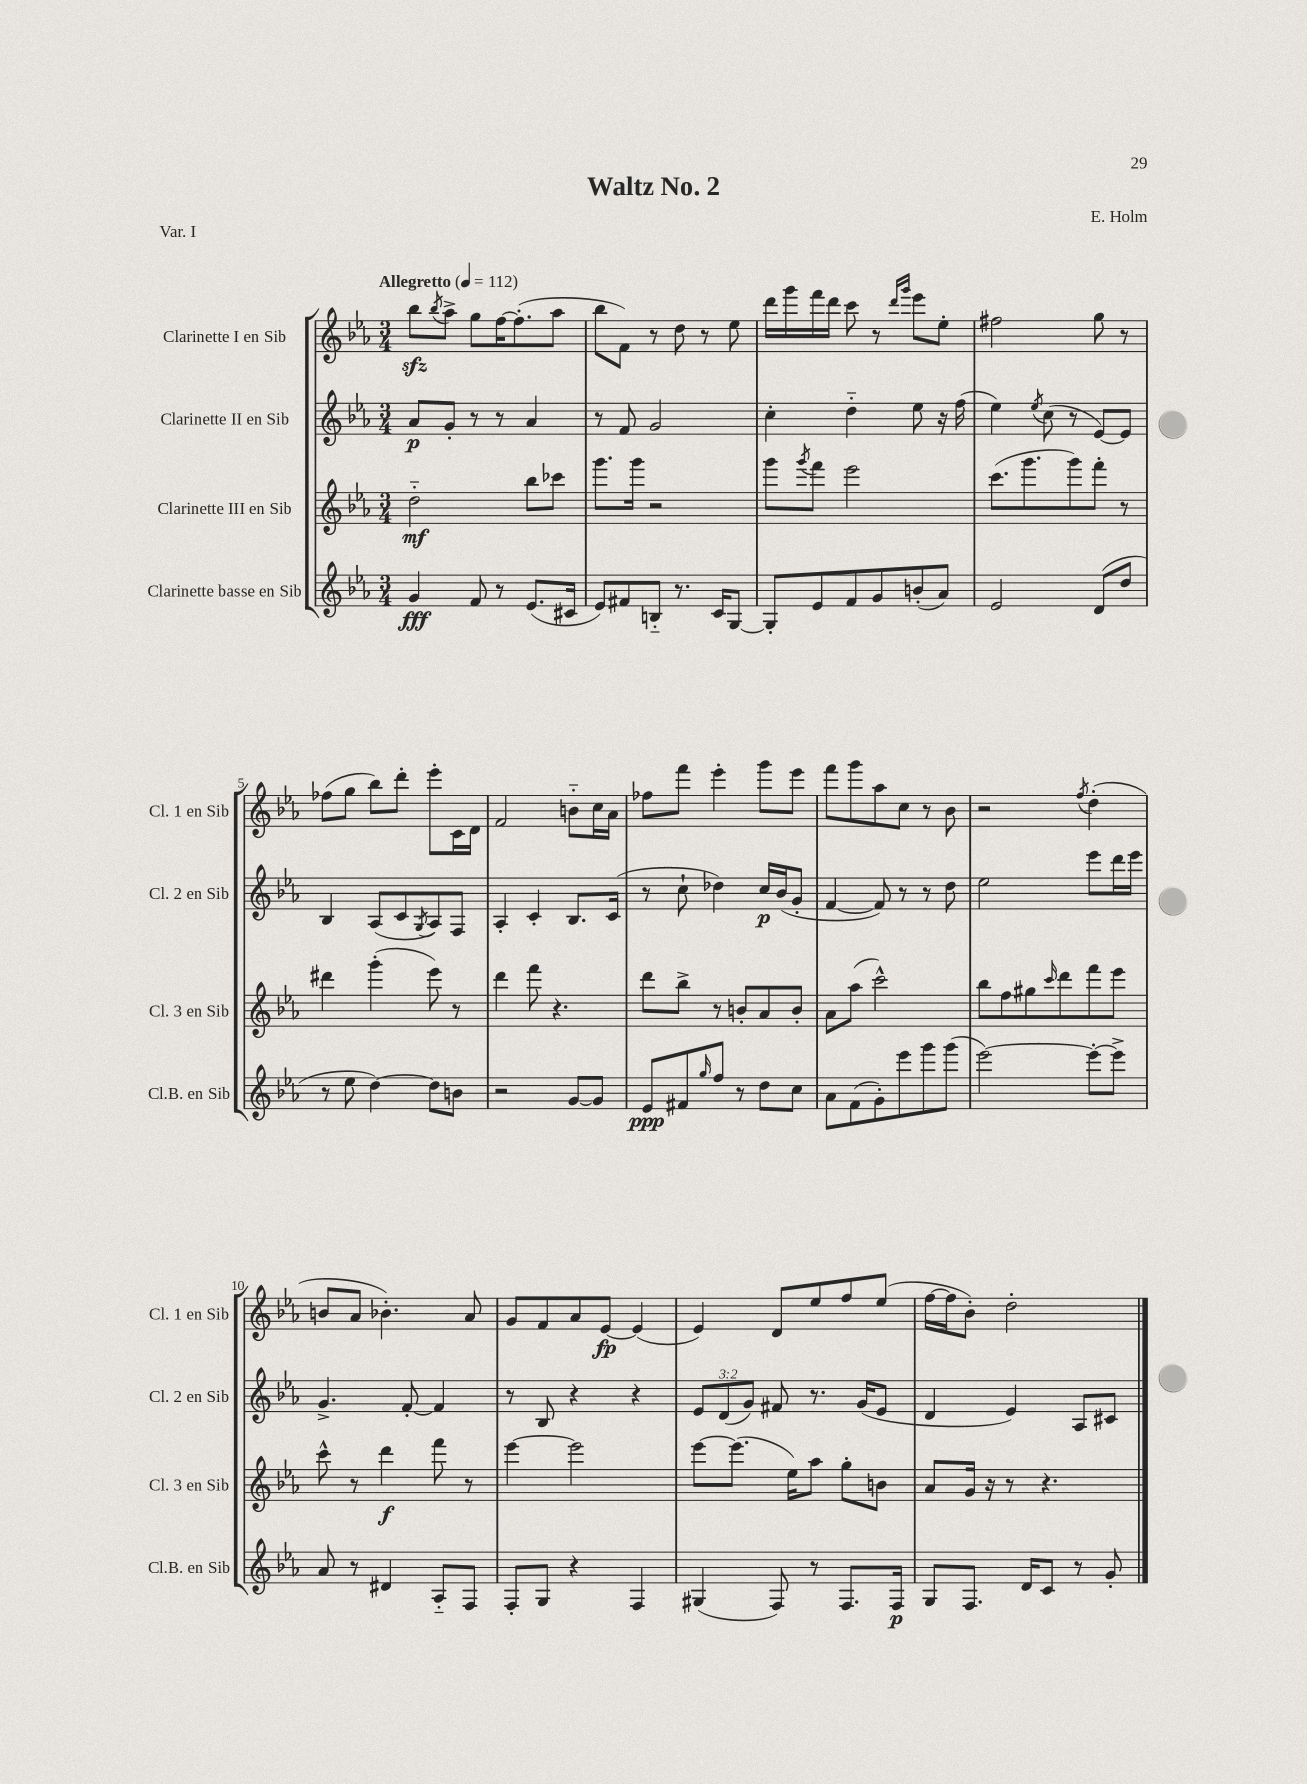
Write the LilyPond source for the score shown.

\header { title = "Waltz No. 2" composer = "E. Holm" piece = "Var. I" }
<<
\new StaffGroup <<
\new Staff = "s0" \with { instrumentName = "Clarinette I en Sib" shortInstrumentName = "Cl. 1 en Sib" } {
    \clef treble \key ees \major \numericTimeSignature \time 3/4 \tempo "Allegretto" 4 = 112
    bes''8\sfz \acciaccatura { bes''8 } aes''8-> g''8 f''16~ f''8.-.( aes''8 |
    bes''8 f'8) r8 d''8 r8 ees''8 |
    d'''16 g'''16 f'''16 d'''16 c'''8 r8 \grace { d'''16 g'''16 } ees'''8 ees''8-. |
    fis''2 g''8 r8 |
    fes''8( g''8 bes''8) d'''8-. ees'''8-. c'16 d'16 |
    f'2 b'8-_ c''16 aes'16 |
    fes''8 f'''8 ees'''4-. g'''8 ees'''8 |
    f'''8 g'''8 aes''8 c''8 r8 bes'8 |
    r2 \acciaccatura { f''8 } d''4-.( |
    b'8 aes'8 bes'4.-.) aes'8 |
    g'8 f'8 aes'8 ees'8~\fp ees'4( |
    ees'4) d'8 ees''8 f''8 ees''8( |
    f''16~ f''16 bes'8-.) d''2-. \bar "|." |
}
\new Staff = "s1" \with { instrumentName = "Clarinette II en Sib" shortInstrumentName = "Cl. 2 en Sib" } {
    \clef treble \key ees \major \numericTimeSignature \time 3/4 \override Staff.TupletNumber.text = #tuplet-number::calc-fraction-text
    aes'8\p g'8-. r8 r8 aes'4 |
    r8 f'8 g'2 |
    c''4-. d''4-_ ees''8 r16 f''16( |
    ees''4) \acciaccatura { ees''8 } c''8( r8 ees'8~) ees'8 |
    bes4 aes8( c'8 \acciaccatura { g8 } aes8) f8 |
    aes4-. c'4-. bes8. c'16( |
    r8 c''8-! des''4) c''16\p bes'16( g'8-. |
    f'4~ f'8) r8 r8 d''8 |
    ees''2 ees'''8 d'''16 ees'''16 |
    g'4.-> f'8~-. f'4 |
    r8 bes8 r4 r4 |
    \tuplet 3/2 { ees'8 d'8( g'8) } fis'8 r8. g'16( ees'8 |
    d'4 ees'4) aes8 cis'8 \bar "|." |
}
\new Staff = "s2" \with { instrumentName = "Clarinette III en Sib" shortInstrumentName = "Cl. 3 en Sib" } {
    \clef treble \key ees \major \numericTimeSignature \time 3/4
    d''2-_\mf bes''8 ces'''8 |
    g'''8. g'''16 r2 |
    g'''8 \acciaccatura { g'''8 } f'''8 ees'''2 |
    c'''8.( g'''8. g'''8) f'''8-. r8 |
    dis'''4 g'''4-.( ees'''8) r8 |
    d'''4 f'''8 r4. |
    d'''8 bes''8-> r8 b'8-. aes'8 b'8-. |
    aes'8 aes''8( c'''2-^) |
    bes''8 f''8 gis''8 \grace { c'''16 } d'''8 f'''8 ees'''8 |
    c'''8-^ r8 d'''4\f f'''8 r8 |
    ees'''4~ ees'''2 |
    ees'''8~ ees'''8.( ees''16) aes''8 g''8-. b'8 |
    aes'8 g'16 r16 r8 r4. \bar "|." |
}
\new Staff = "s3" \with { instrumentName = "Clarinette basse en Sib" shortInstrumentName = "Cl.B. en Sib" } {
    \clef treble \key ees \major \numericTimeSignature \time 3/4
    g'4\fff f'8 r8 ees'8.( cis'16 |
    ees'8) fis'8 b8-_ r8. c'16 g8~ |
    g8-. ees'8 f'8 g'8 b'8-.( aes'8) |
    ees'2 d'8( d''8 |
    r8 ees''8 d''4~) d''8 b'8 |
    r2 g'8~ g'8 |
    ees'8\ppp fis'8 \grace { g''16 } f''8 r8 d''8 c''8 |
    aes'8 f'8( g'8-.) ees'''8 g'''8 g'''8( |
    ees'''2~) ees'''8~-. ees'''8-> |
    aes'8 r8 dis'4 aes8-_ f8 |
    f8-. g8 r4 f4 |
    gis4( f8) r8 f8. f16\p |
    g8 f8. d'16 c'8 r8 g'8-. \bar "|." |
}
>>
>>
